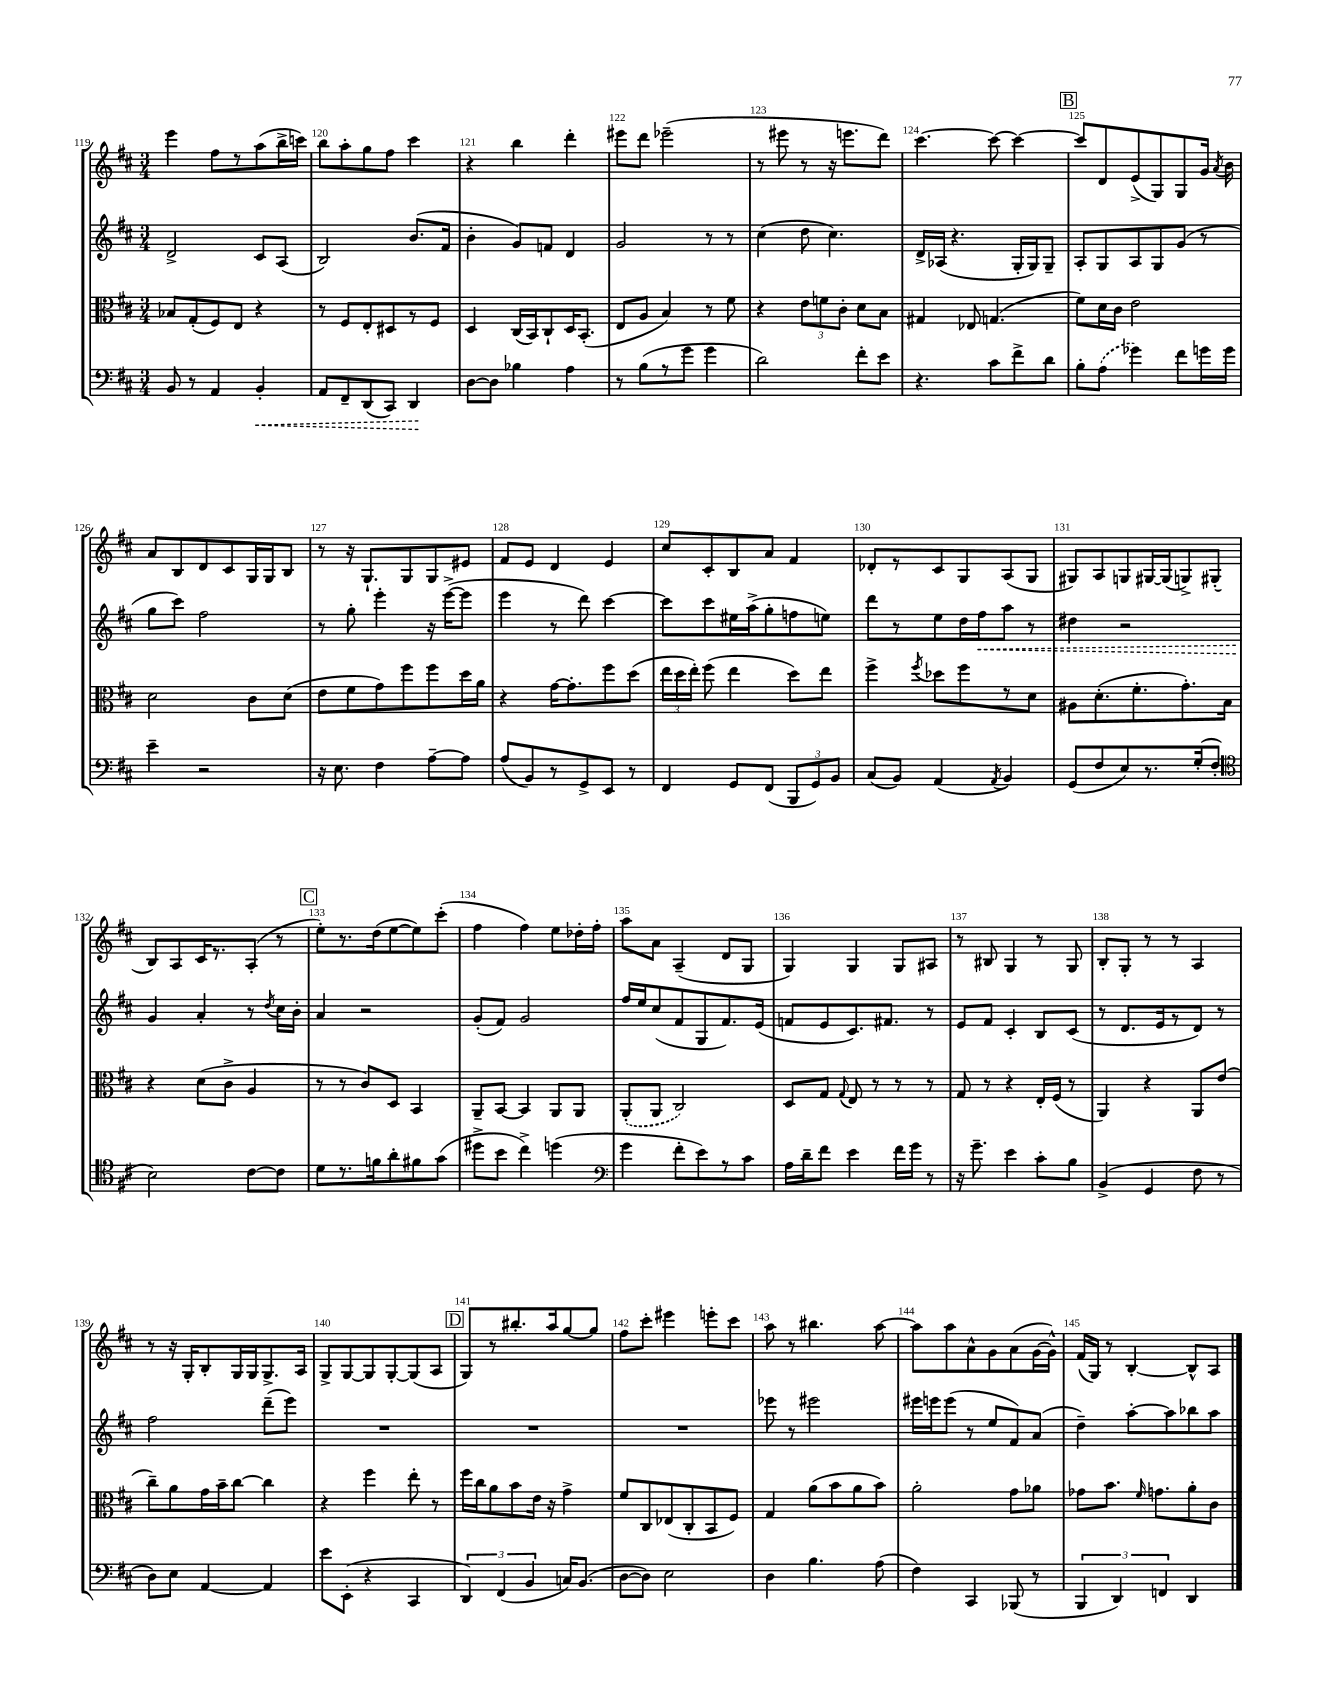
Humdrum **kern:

**kern	**kern	**kern	**kern
*staff4	*staff3	*staff2	*staff1
*clefF4	*clefC3	*clefG2	*clefG2
*k[f#c#]	*k[f#c#]	*k[f#c#]	*k[f#c#]
*M3/4	*M3/4	*M3/4	*M3/4
8BB/	8B-/L	2d^/	4eee\
8r	(8G'/	.	.
4AA/	8F#/)	.	8ff#\L
.	8E/J	.	8r
4BB'/	4r	8c#/L	(8aa\
.	.	(8A/J	16bb^\L
.	.	.	16ccc\JJ)
=	=	=	=
8AA/L	8r	2B/)	8bb\L
8FF#~/	8F#/L	.	8aa'\
(8DD/	8E'/	.	8gg\
8CC#/J)	8D#/	.	8ff#\J
4DD/	8r	(8.b/L	4ccc#\
.	8F#/J	.	.
.	.	16f#/Jk	.
=	=	=	=
[8D\L	4D/	4b'\	4r
8D\]J	.	.	.
4B-\	(16C#/LL	8g/L)	4bb\
.	16BB/J)	.	.
.	8C#`/	8f/J	.
4A\	16D/K	4d/	4ddd'\
.	(8.BB'/J	.	.
=	=	=	=
8r	8E/L	2g/	8eee#\L
(8B\L	8A/J	.	8ddd\J
8r	4B/)	.	(2eee-~\
8g\J	.	.	.
4g\	8r	8r	.
.	8f#\	8r	.
=	=	=	=
2d\)	4r	(4cc#\	8r
.	.	.	8eee#\
.	12e\L	8dd\	8r
.	12f\	.	.
.	.	4.cc#\)	16r
.	12c#'\J	.	.
.	.	.	8.eee\L
8f#'\L	8d\L	.	.
8e\J	8B\J	.	8ddd\J)
=	=	=	=
4.r	4G#/	16d^/LL	[4.ccc#\
.	.	(16A-/JJ	.
.	.	4.r	.
.	8E-/	.	.
8c#\L	(4.G/	.	8ccc#\_
8f#^\	.	16G'/LL	4ccc#\_
.	.	16G/J)	.
8d\J	.	8G~/J	.
=	=	=	=
8B'\L	8f#\L)	8A'/L	8ccc#/]L
(8A\J	16d\L	8G/	8d/
.	16c#\JJ	.	.
4g-\)	2e\	8A/	(8e^/
.	.	8G/	8G/)
8f#\L	.	(8g/J	8G/
16g\L	.	8r	16g/Jk
.	.	.	8qa/
16g\JJ	.	.	16b\
=	=	=	=
4e~\	2d\	8gg\L	8a/L
.	.	8ccc#\J)	8B/
2r	.	2ff#\	8d/
.	.	.	8c#/
.	8c#\L	.	16G/L
.	.	.	16G/J
.	(8d\J	.	8B/J
=	=	=	=
16r	8e\L	8r	8r
8.E\	.	.	.
.	8f#\	8gg'\	16r
.	.	.	8.G`/L
4F#\	8g\)	4eee'\	.
.	8ff#\	.	8G/
[8A~\L	8ff#\	16r	8G/
.	.	([16eee^\LK	.
8A\]J	16dd\L	8eee\]J	8e#/J
.	16a\JJ	.	.
=	=	=	=
(8A/L	4r	4eee\	8f#/L
8BB/)	.	.	8e/J
8r	[16g\LK	8r	4d/
.	8.g'\]	.	.
8GG^/	.	8ddd\)	.
8EE/J	8ff#\	[4ccc#\	4e/
8r	(8dd\J	.	.
=	=	=	=
4FF#/	24ee\LL	8ccc#\]L	8cc#/L
.	24dd\	.	.
.	24ee'\JJ)	.	.
.	(8ff#\	8ccc#\	8c#'/
8GG/L	4ee\	16ee#\L	8B/
.	.	(16aa^\J	.
(8FF#/J	.	8gg'\	8a/J
12BBB/L	8dd\L)	8ff\	4f#/
12GG/)	.	.	.
.	8ee\J	8ee\J)	.
12BB/J	.	.	.
=	=	=	=
(8C#/L	4ff#^\	8ddd\L	8d-'/L
8BB/J)	.	8r	8r
.	8qff#/	.	.
(4AA/	8dd-\L	8ee\	8c#/
.	8ff#\	16dd\L	8G/
.	.	16ff#\J	.
8qAA/	.	.	.
4BB/)	8r	8aa\J	(8A/
.	8d\J	8r	8G/J
=	=	=	=
(8GG/L	8A#\L	4dd#\	8G#/L)
8F#/	(8.d'\	.	8A/
8E/)	.	2r	8G/
.	8.f#'\	.	.
8.r	.	.	[16G#/L
.	.	.	(16G#/]J
.	8.g'\)	.	8G^/)
(16G'/k	.	.	.
8F#'/J	.	.	(8G#'/J
.	16B\Jk	.	.
=	=	=	=
*clefC4	*	*	*
2B\)	4r	4g/	8B/L)
.	.	.	8A/
.	(8d\L	4a'/	16c#/K
.	.	.	8.r
.	8c#^\J	.	.
[8c#\L	4A/	8r	(8A'/J
.	.	8qdd/	.
8c#\]J	.	16cc#\LL	8r
.	.	16b'\JJ	.
=	=	=	=
8d\L	8r	4a/	8ee'\L)
8.r	8r	.	8.r
.	8c#/L)	2r	.
16f\k	.	.	(16dd\k
8a'\	8D/J	.	[8ee\
8f#\	4BB/	.	8ee\])
(8g\J	.	.	(8ccc#'\J
=	=	=	=
8dd#^\L	8AA~/L	(8g'/L	4ff#\
8b\J	[8BB/J	8f#/J)	.
4cc#^\)	4BB/]	2g/	4ff#\)
(4dd\	8AA/L	.	8ee\L
.	8AA/J	.	16dd-'\L
.	.	.	16ff#'\JJ
=	=	=	=
*clefF4	*	*	*
4g\	(8AA'/L	16ff#/LL	8aa\L
.	.	16ee/J	.
.	8AA/J	(8cc#/	8a\J
8f#'\L	2C#/)	8f#/	(4A~/
8e\)	.	8G/	.
8r	.	8.f#/)	8d/L
8c#\J	.	.	8G/J
.	.	(16e/Jk	.
=	=	=	=
16A\LL	8D/L	8f/L	4G/)
16d~\J	.	.	.
8f#\J	8G/J	8e/	.
.	8qqG/	.	.
4e\	8E/	8.c#/)	4G/
.	8r	.	.
.	.	8.f#/J	.
16f#\LL	8r	.	8G/L
16g\JJ	.	.	.
8r	8r	8r	8A#/J
=	=	=	=
16r	8G/	8e/L	8r
8.g~\	.	.	.
.	8r	8f#/J	8B#/
4e\	4r	4c#'/	4G/
8c#'\L	16E'/LL	8B/L	8r
.	(16F#/JJ	.	.
8B\J	8r	(8c#/J	8G/
=	=	=	=
(4BB^/	4AA/)	8r	8B'/L
.	.	8.d/L	8G'/J
4GG/	4r	.	8r
.	.	16e/k	.
.	.	8r	8r
8F#\	8AA/L	8d/J)	4A/
8r	(8e/J	8r	.
=	=	=	=
8D\L)	8cc#~\L)	2ff#\	8r
8E\J	8a\	.	16r
.	.	.	16G'/LK
[4AA/	16g\L	.	8B'/
.	16b~\J	.	.
.	[8cc#\J	.	16G/L
.	.	.	16G/J
4AA/]	4cc#\]	(8ddd~\L	8.G^/
.	.	8eee\J)	.
.	.	.	16A/Jk
=	=	=	=
8e\L	4r	2.r	8G^/L
(8EE'\J	.	.	[8G/
4r	4ff#\	.	8G/]
.	.	.	[8G'/
4CC#/	8ee'\	.	(8G/]
.	8r	.	8A/J
=	=	=	=
6DD/)	16ff#\LL	2.r	8G/L)
.	16cc#\J	.	.
.	8a\	.	8r
(6FF#/	.	.	.
.	8b\	.	8.bb#'/
6BB/	.	.	.
.	16e\Jk	.	.
.	16r	.	16aa/k
16C/LK)	4g^\	.	[8gg/
(8.BB/J	.	.	.
.	.	.	8gg/]J
=	=	=	=
[8D\L	8f#/L	2.r	8ff#\L
8D\]J)	8C#/	.	8ccc#'\J
2E\	(8E-/	.	4eee#\
.	8C#'/	.	.
.	8BB/	.	8eee'\L
.	8F#/J)	.	8ccc#\J
=	=	=	=
4D\	4G/	8eee-\	8aa\
.	.	8r	8r
4.B\	(8a\L	2eee#\	4.bb#\
.	8b\	.	.
.	8a\	.	.
(8A\	8b\J)	.	[8aa\
=	=	=	=
4F#\)	2a'\	16eee#\LL	8aa\]L
.	.	16eee\J	.
.	.	(8eee\J	8aa\
4CC#/	.	8r	8a^^\
.	.	8ee/L	8g\
(8BBB-/	8g\L	8f#/)	(8a\
8r	8a-\J	(8a/J	[16g\L
.	.	.	16g^^\]JJ)
=	=	=	=
6BBB/	8g-\L	4dd~\)	(16f#/LL
.	.	.	16G/JJ)
.	8.b\J	.	8r
6DD/)	.	.	.
.	.	[8aa'\L	[4B'/
.	16qqf#/	.	.
.	8.g\L	.	.
6FF/	.	.	.
.	.	8aa\]	.
4DD/	8a'\	8bb-\	8B^^/]L
.	8c#\J	8aa\J	8A/J
==	==	==	==
*-	*-	*-	*-
